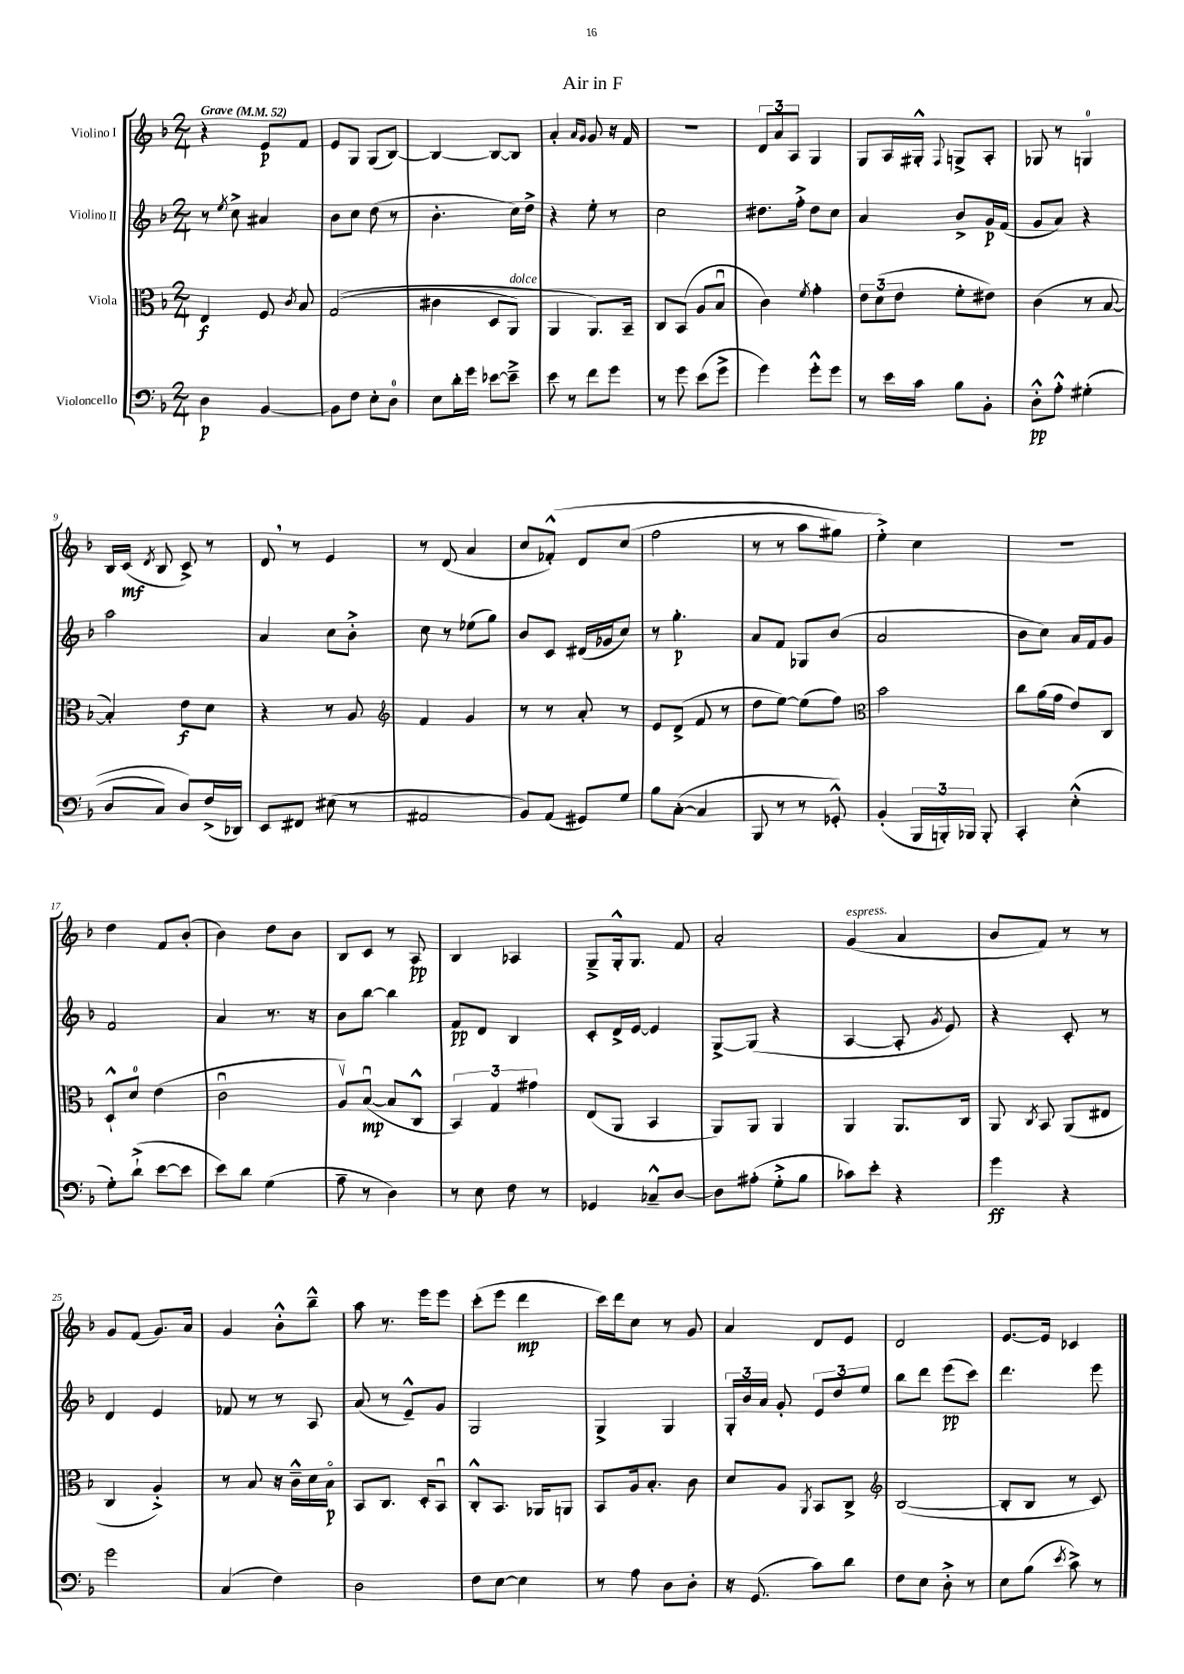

**kern	**kern	**kern	**kern
*staff4	*staff3	*staff2	*staff1
*clefF4	*clefC3	*clefG2	*clefG2
*k[b-]	*k[b-]	*k[b-]	*k[b-]
*M2/4	*M2/4	*M2/4	*M2/4
*MM52	*MM52	*MM52	*MM52
4D	4E	8r	4r
.	.	8qee	.
.	.	8cc^	.
[4BB-	8F	4a#	8e
.	8qc	.	.
.	8B-	.	8f
=	=	=	=
8BB-]	&((2G	8b-	8e
8F	.	8cc	8G
8E'	.	(8dd	(8G
8D	.	8r	[8B-)
=	=	=	=
8E	4c#	4.b-'	4B-_
16d'	.	.	.
16g	.	.	.
[8e-	8D	.	8B-_
8e-~^]	8AA)	16cc)	8B-]
.	.	16dd^	.
=	=	=	=
8e	4AA	4r	4a'
8r	.	.	.
.	.	.	16qqa
.	.	.	16qqg
8f	8.AA&)	8ee'	8g
8g	.	8r	16r
.	16BB-~	.	16f
=	=	=	=
8r	8C	2cc	2r
8g	(8BB-	.	.
(8e	8A	.	.
8g^	8B-u	.	.
=	=	=	=
4g)	4c)	8.dd#	12d
.	.	.	12a
.	.	.	12A
.	.	16ff'^	.
.	8qf	.	.
8g'^^	4g'	8dd#	4G
8g	.	8cc	.
=	=	=	=
8r	12e	4a	8G
.	(12d	.	.
16e	.	.	16A
.	12e	.	.
16c	.	.	16G#'^^
.	.	.	8qqF
8B-	8f'	8b-^	8G^
8BB-'	8e#)	16g	8A'
.	.	(16f	.
=	=	=	=
8D'^^	(4c	8g	8G-
8A'^^	.	8a)	8r
&((4G#'	8r	4r	4G
.	[8B-	.	.
=	=	=	=
8D	4B-'])	2aa	16B-
.	.	.	(16c
.	.	.	8qd
8C)	.	.	8B-
8D&)	8e	.	8c^)
(16F^	8d	.	8r
16DD-)	.	.	.
=	=	=	=
8EE	4r	4a	8d
8FF#	.	.	8r
(8E#	8r	8cc	4e
8r	8A	8b-'^	.
=	=	=	=
*	*clefG2	*	*
2AA#	4f	8cc	8r
.	.	8r	(8d
.	4g	(8ee-	4a
.	.	8gg)	.
=	=	=	=
8BB-)	8r	8b-	8cc
(8AA	8r	8c	&(8f-'^^)
8GG#)	8a'	(16d#	8d
.	.	16g-	.
8G	8r	8cc)	(8cc
=	=	=	=
8B-	8e	8r	2ff
([8C'	(8d^	4.gg'	.
4C]	8f	.	.
.	8r	.	.
=	=	=	=
8BBB-	8dd	8a	8r
8r	[8ee)	8f	8r
8r	(8ee]	8G-	8aa
8GG-'^^)	8ff)	(8b-	8gg#)
=	=	=	=
*	*clefC3	*	*
(4BB-'	2b-	2a	4ee'^&)
24BBB-	.	.	4cc
24BBB')	.	.	.
24BBB-	.	.	.
8BBB-'	.	.	.
=	=	=	=
4CC'	8cc	8b-	2r
.	(16a	8cc)	.
.	16g	.	.
(4E'^^	8e)	16a	.
.	.	16f	.
.	8C	8g	.
=	=	=	=
8G')	8D`^^	2f	4dd
(8d`^	8d	.	.
[8e	(4e	.	8f
8e]	.	.	(8b-'
=	=	=	=
8e)	2cu	4a	4b-)
8d	.	.	.
(4G	.	8.r	8dd
.	.	.	8b-
.	.	16r	.
=	=	=	=
8A~	8Av)	8b-	8B-
8r	([8B-u	[8bb-	8c
4D)	8B-]	4bb-]	8r
.	8C^^	.	8A
=	=	=	=
8r	6BB-)	8f	4B-
8E	.	8d	.
.	6G	.	.
8F	.	4B-	4A-
.	6g#	.	.
8r	.	.	.
=	=	=	=
4GG-	(8E	8c'	8G~^
.	8AA	16d^	16G'^^
.	.	[16e	8.G
8C-~^^	4BB-	4e]	.
[8D	.	.	8f
=	=	=	=
8D]	8AA)	[8G^	2a'
(8A#'	8AA	(8G]	.
8G'^	4AA	4r	.
8B-	.	.	.
=	=	=	=
8c-)	4AA	[4A	(4g
8e'	.	.	.
4r	8.AA	8A']	4a
.	.	8qg	.
.	.	8e)	.
.	16C	.	.
=	=	=	=
4g	8AA	4r	8b-
.	8qC	.	.
.	8BB-	.	8f)
4r	(8AA	8c'	8r
.	8E#	8r	8r
=	=	=	=
2g	4C	4d	8g
.	.	.	(8f
.	4A'^)	4e	8.g)
.	.	.	16a
=	=	=	=
(4C	8r	8f-	4g
.	8B-	8r	.
4F)	16r	8r	8b-'^^
.	16c~^^	.	.
.	16d	8A	8bb-~^^
.	16B-o	.	.
=	=	=	=
2D	8BB-	(8a	8aa
.	8.C	8r	8.r
.	.	8e~^^)	.
.	16D'	.	16eee
.	8BB-u	8g	8eee
=	=	=	=
8F	8C'^^	2G	(8ccc'
[8E	8.BB-	.	8eee
4E]	.	.	4ddd
.	16AA-	.	.
.	8AA	.	.
=	=	=	=
8r	8BB-	4G^	16ccc)
.	.	.	16ddd
8A	16A	.	8cc
.	8.B-'	.	.
8D	.	4G	8r
8D'	8c	.	8g
=	=	=	=
16r	8d	24G'	4a
.	.	24b-	.
(8.GG	.	.	.
.	.	24a	.
.	8A	8g'	.
.	8qAA	.	.
8c)	8BB-	12e	8d
.	.	12dd	.
8d	8C^	.	8e
.	.	12ee	.
=	=	=	=
*	*clefG2	*	*
8F	([2B-	8bb-	2d
8E	.	8ddd	.
8D'^	.	(8eee	.
8r	.	8ccc)	.
=	=	=	=
8E	8B-']	4.ddd	[8.e
(8B-	8B-	.	.
.	.	.	16e]
8qe	.	.	.
8c^)	8r	.	4c-
8r	8c)	8eee	.
==	==	==	==
*-	*-	*-	*-
